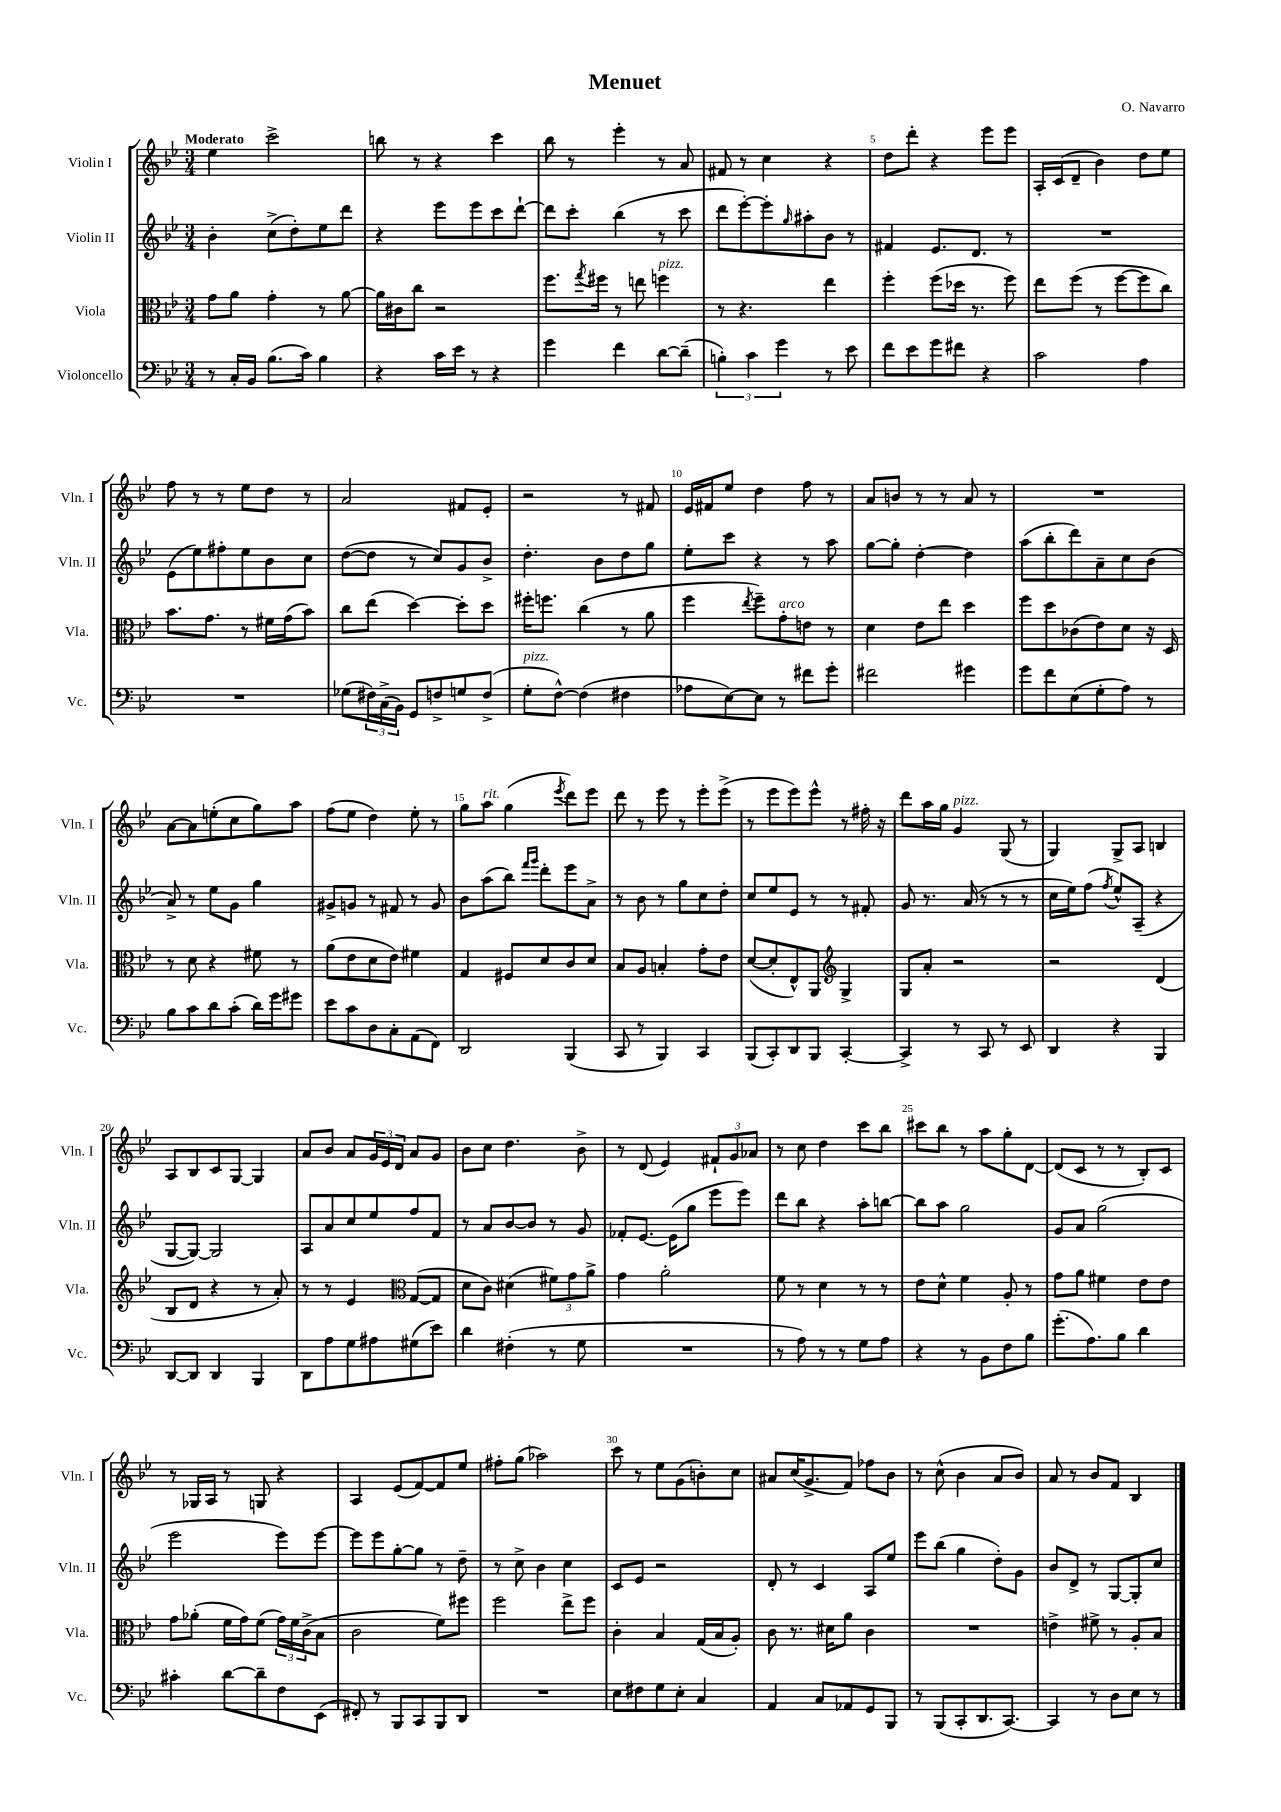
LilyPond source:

\header { title = "Menuet" composer = "O. Navarro" }
<<
\new StaffGroup <<
\new Staff = "s0" \with { instrumentName = "Violin I" shortInstrumentName = "Vln. I" } {
    \clef treble \key bes \major \numericTimeSignature \time 3/4 \tempo "Moderato"
    ees''4 c'''2-> |
    b''8 r8 r4 c'''4 |
    bes''8 r8 ees'''4-. r8 a'8 |
    fis'8 r8 c''4 r4 |
    d''8 d'''8-. r4 ees'''8 ees'''8 |
    a16-. c'16( d'8-- bes'4) d''8 ees''8 |
    f''8 r8 r8 ees''8 d''8 r8 |
    a'2 fis'8 ees'8-. |
    r2 r8 fis'8 |
    ees'16 fis'16 ees''8 d''4 f''8 r8 |
    a'8 b'8 r8 r8 a'8 r8 |
    R2. |
    a'8~ a'8 e''8-.( c''8 g''8) a''8 |
    f''8( ees''8 d''4) ees''8-. r8 |
    g''8 a''8^\markup { \italic "rit." } g''4( \acciaccatura { ees'''8 } d'''8) ees'''8 |
    d'''8 r8 ees'''8 r8 ees'''8-. ees'''8->( |
    r8 ees'''8 ees'''8) ees'''8-^ r8 fis''16-. r16 |
    d'''8 a''16 g''16 g'4^\markup { \italic "pizz." } g8( r8 |
    g4) g8-> a8 b4 |
    a8 bes8 c'8 g8~ g4 |
    a'8 bes'8 a'8 \tuplet 3/2 { g'16 ees'16 d'16 } a'8 g'8 |
    bes'8 c''8 d''4. bes'8-> |
    r8 d'8( ees'4) \tuplet 3/2 { fis'8-! g'8 aes'8 } |
    r8 c''8 d''4 c'''8 bes''8 |
    cis'''8 bes''8 r8 a''8 g''8-. d'8~ |
    d'8( c'8 r8 r8 bes8-.) c'8 |
    r8 ges16 a16 r8 g8 r4 |
    a4 ees'8( f'8~) f'8 ees''8 |
    fis''8-. g''8( aes''2) |
    c'''8 r8 ees''8 g'8( b'8-.) c''8 |
    ais'8 c''16( g'8.-> f'8) fes''8 bes'8 |
    r8 c''8-^( bes'4 a'8 bes'8) |
    a'8 r8 bes'8 f'8 bes4 \bar "|." |
}
\new Staff = "s1" \with { instrumentName = "Violin II" shortInstrumentName = "Vln. II" } {
    \clef treble \key bes \major \numericTimeSignature \time 3/4
    bes'4-. c''8->( d''8-.) ees''8 d'''8 |
    r4 ees'''8 ees'''8 c'''8 d'''8~-! |
    d'''8 c'''8-. bes''4( r8 c'''8 |
    d'''8 ees'''8~-.) ees'''8-. \grace { g''16 } ais''8-. bes'8 r8 |
    fis'4 ees'8. d'8. r8 |
    R2. |
    ees'8( ees''8) fis''8-. ees''8 bes'8 c''8 |
    d''8~( d''8 r8 c''8) g'8 bes'8-> |
    d''4.-. bes'8 d''8 g''8 |
    ees''8-. c'''8 r4 r8 a''8 |
    g''8~ g''8-. d''4~-. d''4 |
    a''8( bes''8-. d'''8) a'8-- c''8 bes'8( |
    a'8->) r8 ees''8 g'8 g''4 |
    gis'8-> g'8 r8 fis'8 r8 g'8 |
    bes'8 a''8( bes''8) \grace { f'''16 g'''16 } d'''8-. ees'''8 a'8-> |
    r8 bes'8 r8 g''8 c''8 d''8-. |
    c''8 ees''8 ees'8 r8 r8 fis'8-. |
    g'8 r8. a'16( r8 r8 r8 |
    c''16 ees''16) f''8( \acciaccatura { f''8 } ees''8-^) a8--( r4 |
    g8~ g8~) g2 |
    a8 a'8 c''8 ees''8 f''8 f'8 |
    r8 a'8 bes'8~ bes'8 r8 g'8 |
    fes'8-. ees'8.~ ees'16( g''8 ees'''8 ees'''8) |
    d'''8 bes''8 r4 a''8-. b''8~ |
    b''8 a''8 g''2 |
    g'8 a'8 g''2( |
    ees'''2 ees'''8) ees'''8~ |
    ees'''8 ees'''8 g''8~-. g''8 r8 d''8-- |
    r8 c''8-> bes'4 c''4 |
    c'8 ees'8 r2 |
    d'8-. r8 c'4 a8 ees''8 |
    ees'''8 bes''8( g''4 d''8-.) g'8 |
    bes'8 d'8-> r8 g8~ g8-. c''8 \bar "|." |
}
\new Staff = "s2" \with { instrumentName = "Viola" shortInstrumentName = "Vla." } {
    \clef alto \key bes \major \numericTimeSignature \time 3/4
    g'8 a'8 g'4-. r8 a'8~ |
    a'16 cis'16 c''8 r2 |
    f''8. \acciaccatura { g''8 } fis''16 r8 e''8 f''4^\markup { \italic "pizz." } |
    r8 r4. ees''4 |
    f''4-. f''8( des''16 r8. f''8) |
    ees''8 f''8( r8 f''8~ f''8 c''8) |
    bes'8. g'8. r8 fis'16 g'16( bes'8) |
    c''8 ees''8( d''4~) d''8-. d''8 |
    fis''16-. f''8. c''4( r8 a'8 |
    f''4 \acciaccatura { ees''8 } f''8--) g'8-.^\markup { \italic "arco" } e'8 r8 |
    d'4 ees'8 ees''8 d''4 |
    f''8 d''8 ces'8( ees'8) d'8 r16 d16 |
    r8 d'8 r4 fis'8 r8 |
    a'8( ees'8 d'8 ees'8) fis'4 |
    g4 fis8 d'8 c'8 d'8 |
    bes8 a8 b4-. g'8-. ees'8 |
    d'8~( d'8-. ees8-^) a,8 \clef treble g4-> |
    g8 a'8-. r2 |
    r2 d'4( |
    bes8 d'8 r4 r8 a'8-.) |
    r8 r8 ees'4 \clef alto g8~( g8 |
    d'8 c'8) dis'4( \tuplet 3/2 { fis'8) g'8 a'8-> } |
    g'4 a'2-. |
    f'8 r8 d'4 r8 r8 |
    ees'8 d'8-^ f'4 a8-. r8 |
    g'8 a'8 fis'4 ees'8 ees'8 |
    g'8 aes'8-.( f'16 g'16) f'8( \tuplet 3/2 { g'16) f'16 c'16->( } bes8 |
    c'2 f'8) fis''8 |
    f''2 ees''8-> f''8 |
    c'4-. bes4 g16( bes16 a8-.) |
    c'8 r8. dis'16 a'8 c'4 |
    R2. |
    e'4-> fis'8-> r8 a8-. bes8 \bar "|." |
}
\new Staff = "s3" \with { instrumentName = "Violoncello" shortInstrumentName = "Vc." } {
    \clef bass \key bes \major \numericTimeSignature \time 3/4
    r8 c16-. bes,16 bes8.( c'16) bes4 |
    r4 c'16 ees'16 r8 r4 |
    g'4 f'4 d'8~ d'8--( |
    \tuplet 3/2 { b4-.) c'4 g'4 } r8 ees'8 |
    f'8 ees'8 g'8 fis'8 r4 |
    c'2 a4 |
    R2. |
    ges8( \tuplet 3/2 { fis16) c16->( bes,16) } g,8 f8-> g8 f8->( |
    g8-.^\markup { \italic "pizz." } f8~-^) f4( fis4 |
    aes8 ees8~) ees8 r8 fis'8 g'8-. |
    fis'2 gis'4 |
    g'8 f'8 ees8( g8-. a8) r8 |
    bes8 c'8 d'8 c'8-.( d'16) g'16 gis'8 |
    ees'8 c'8 d8 c8-. a,8( f,8) |
    d,2 bes,,4( |
    c,8 r8 bes,,4) c,4 |
    bes,,8( c,8-.) d,8 bes,,8 c,4~-. |
    c,4-> r8 c,8 r8 ees,8 |
    d,4 r4 bes,,4 |
    d,8~ d,8 d,4 bes,,4 |
    d,8 a8 g8 ais8 gis8( ees'8) |
    d'4 fis4-.( r8 g8 |
    R2. |
    r8 a8) r8 r8 g8 a8 |
    r4 r8 bes,8 f8 bes8 |
    g'8.-.( a8.) bes8 d'4 |
    cis'4-. d'8~ d'8-- f8 ees,8( |
    fis,8-.) r8 bes,,8 c,8 bes,,8 d,8 |
    R2. |
    ees8 fis8 g8 ees8-. c4 |
    a,4 c8 aes,8 g,8 bes,,8 |
    r8 bes,,8( c,8-. d,8. c,8.~) |
    c,4 r8 d8 ees8 r8 \bar "|." |
}
>>
>>
\layout { \context { \Score \override BarNumber.break-visibility = ##(#f #t #t) barNumberVisibility = #(every-nth-bar-number-visible 5) } }
